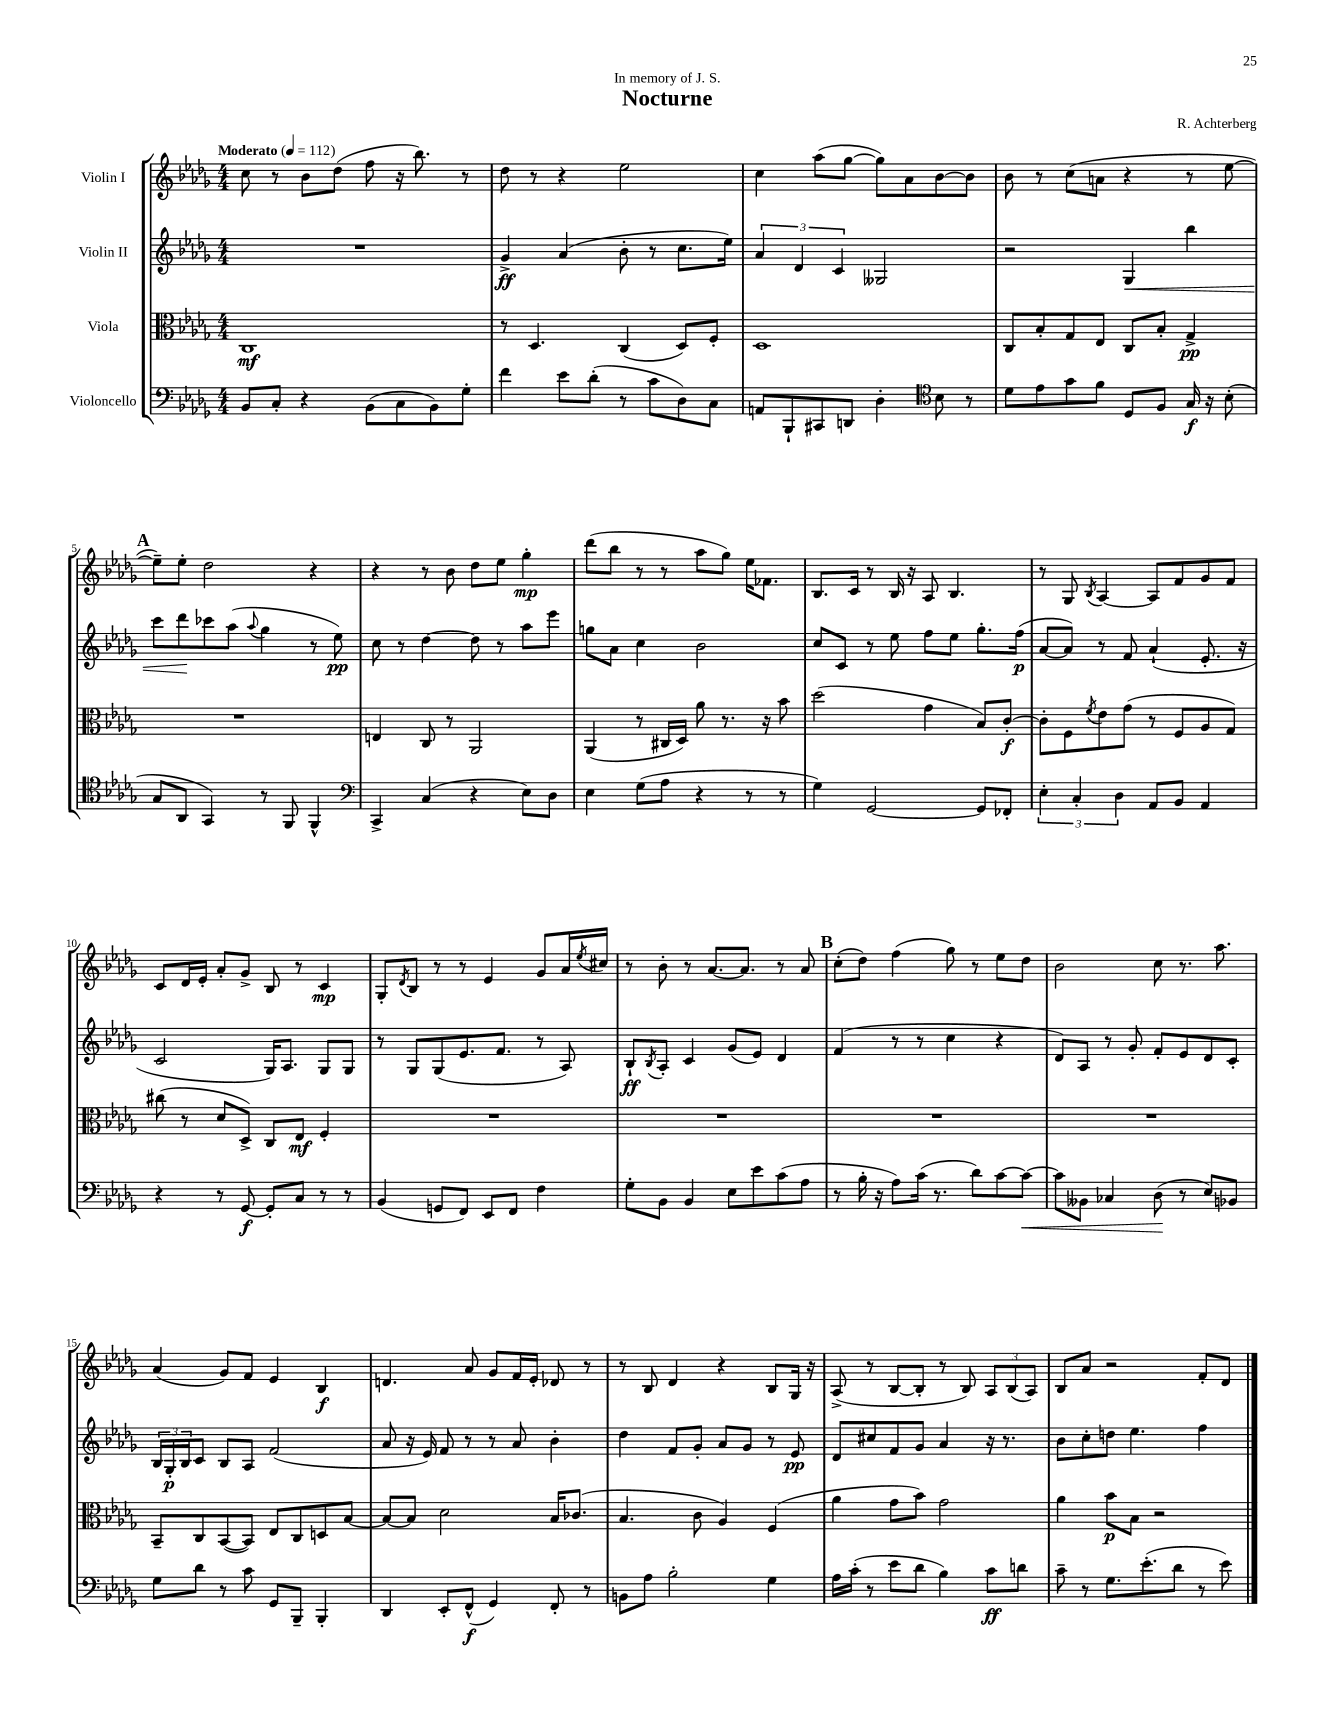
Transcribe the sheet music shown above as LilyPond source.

\header { title = "Nocturne" composer = "R. Achterberg" dedication = "In memory of J. S." }
<<
\new StaffGroup <<
\new Staff = "s0" \with { instrumentName = "Violin I" } {
    \clef treble \key des \major \numericTimeSignature \time 4/4 \tempo "Moderato" 4 = 112
    c''8 r8 bes'8 des''8( f''8 r16 bes''8.) r8 |
    des''8 r8 r4 ees''2 |
    c''4 aes''8( ges''8~ ges''8) aes'8 bes'8~ bes'8 |
    bes'8 r8 c''8( a'8 r4 r8 ees''8~ |
    \mark \markup { \bold "A" } ees''8--) ees''8-. des''2 r4 |
    r4 r8 bes'8 des''8 ees''8 ges''4-.\mp |
    des'''8( bes''8 r8 r8 aes''8 ges''8) ees''16 fes'8. |
    bes8. c'16 r8 bes16 r16 aes8 bes4. |
    r8 ges8 \acciaccatura { bes8 } aes4~ aes8 f'8 ges'8 f'8 |
    c'8 des'16 ees'16-. aes'8-. ges'8-> bes8 r8 c'4\mp |
    ges8-. \acciaccatura { des'8 } bes8 r8 r8 ees'4 ges'8 aes'16 \acciaccatura { ees''8 } cis''16 |
    r8 bes'8-. r8 aes'8.~ aes'8. r8 aes'8 |
    \mark \markup { \bold "B" } c''8-.( des''8) f''4( ges''8) r8 ees''8 des''8 |
    bes'2 c''8 r8. aes''8. |
    aes'4( ges'8) f'8 ees'4 bes4\f |
    d'4. aes'8 ges'8 f'16 ees'16-. des'8 r8 |
    r8 bes8 des'4 r4 bes8 ges16 r16 |
    aes8->( r8 bes8~ bes8-. r8 bes8) \tuplet 3/2 { aes8 bes8( aes8) } |
    bes8 aes'8 r2 f'8-. des'8 \bar "|." |
}
\new Staff = "s1" \with { instrumentName = "Violin II" } {
    \clef treble \key des \major \numericTimeSignature \time 4/4
    R1 |
    ges'4->\ff aes'4( bes'8-. r8 c''8. ees''16) |
    \tuplet 3/2 { aes'4 des'4 c'4 } geses2 |
    r2 ges4\< bes''4 |
    \mark \markup { \bold "A" } c'''8 des'''8\! ces'''8 aes''8( \appoggiatura { aes''8 } ges''4 r8 ees''8\pp) |
    c''8 r8 des''4~ des''8 r8 aes''8 ees'''8 |
    g''8 aes'8 c''4 bes'2 |
    c''8 c'8 r8 ees''8 f''8 ees''8 ges''8.-. f''16\p( |
    aes'8~ aes'8) r8 f'8 aes'4-!( ees'8.-. r16 |
    c'2 ges16) aes8. ges8 ges8 |
    r8 ges8 ges8( ees'8. f'8. r8 aes8) |
    bes8-!\ff \acciaccatura { bes8 } aes8-. c'4 ges'8( ees'8) des'4 |
    \mark \markup { \bold "B" } f'4( r8 r8 c''4 r4 |
    des'8) aes8 r8 ges'8-. f'8-. ees'8 des'8 c'8-. |
    \tuplet 3/2 { bes16 ges16-.\p bes16 } c'8 bes8 aes8 f'2( |
    aes'8 r16 ees'16) f'8 r8 r8 aes'8 bes'4-. |
    des''4 f'8 ges'8-. aes'8 ges'8 r8 ees'8\pp |
    des'8 cis''8 f'8 ges'8 aes'4 r16 r8. |
    bes'8 c''8-. d''8 ees''4. f''4 \bar "|." |
}
\new Staff = "s2" \with { instrumentName = "Viola" } {
    \clef alto \key des \major \numericTimeSignature \time 4/4
    c1\mf |
    r8 des4. c4( des8) f8-. |
    des1 |
    c8 bes8-. ges8 ees8 c8 bes8-. ges4->\pp |
    \mark \markup { \bold "A" } R1 |
    e4 c8 r8 aes,2 |
    aes,4( r8 cis16 des16) aes'8 r8. r16 bes'8 |
    des''2( ges'4 bes8) c'8~-.\f |
    c'8-. f8 \acciaccatura { f'8 } ees'8 ges'8( r8 f8 aes8 ges8) |
    cis''8( r8 des'8 des8->) c8 ees8\mf f4-. |
    R1 |
    R1 |
    \mark \markup { \bold "B" } R1 |
    R1 |
    bes,8-- c8 bes,8~( bes,8) ees8 c8 d8 bes8~ |
    bes8~ bes8 des'2 bes16 ces'8.( |
    bes4. c'8 aes4) f4( |
    aes'4 ges'8 bes'8) ges'2 |
    aes'4 bes'8\p bes8 r2 \bar "|." |
}
\new Staff = "s3" \with { instrumentName = "Violoncello" } {
    \clef bass \key des \major \numericTimeSignature \time 4/4
    bes,8 c8-. r4 bes,8( c8 bes,8) ges8-. |
    f'4 ees'8 des'8-.( r8 c'8 des8) c8 |
    a,8 bes,,8-! cis,8 d,8 des4-. \clef tenor bes8 r8 |
    des'8 ees'8 ges'8 f'8 des8 f8 ges16\f r16 bes8-.( |
    \mark \markup { \bold "A" } ges8 aes,8 ges,4) r8 f,8 f,4-^ |
    \clef bass c,4-> c4( r4 ees8) des8 |
    ees4 ges8( aes8 r4 r8 r8 |
    ges4) ges,2~ ges,8 fes,8-. |
    \tuplet 3/2 { ees4-. c4-. des4 } aes,8 bes,8 aes,4 |
    r4 r8 ges,8~\f ges,8-. c8 r8 r8 |
    bes,4( g,8 f,8) ees,8 f,8 f4 |
    ges8-. bes,8 bes,4 ees8 ees'8 c'8( aes8 |
    \mark \markup { \bold "B" } r8 bes16-. r16 aes8) c'16( r8. des'8) c'8~ c'8~\< |
    c'8 beses,8 ces4 des8\!( r8 ees8) bes,8 |
    ges8 des'8 r8 c'8 ges,8 bes,,8-- bes,,4-. |
    des,4 ees,8-. f,8-^\f( ges,4) f,8-. r8 |
    b,8 aes8 bes2-. ges4 |
    aes16 c'16-.( r8 ees'8 des'8 bes4) c'8\ff d'8 |
    c'8-- r8 ges8. ees'8.-.( des'8 r8 ees'8) \bar "|." |
}
>>
>>
